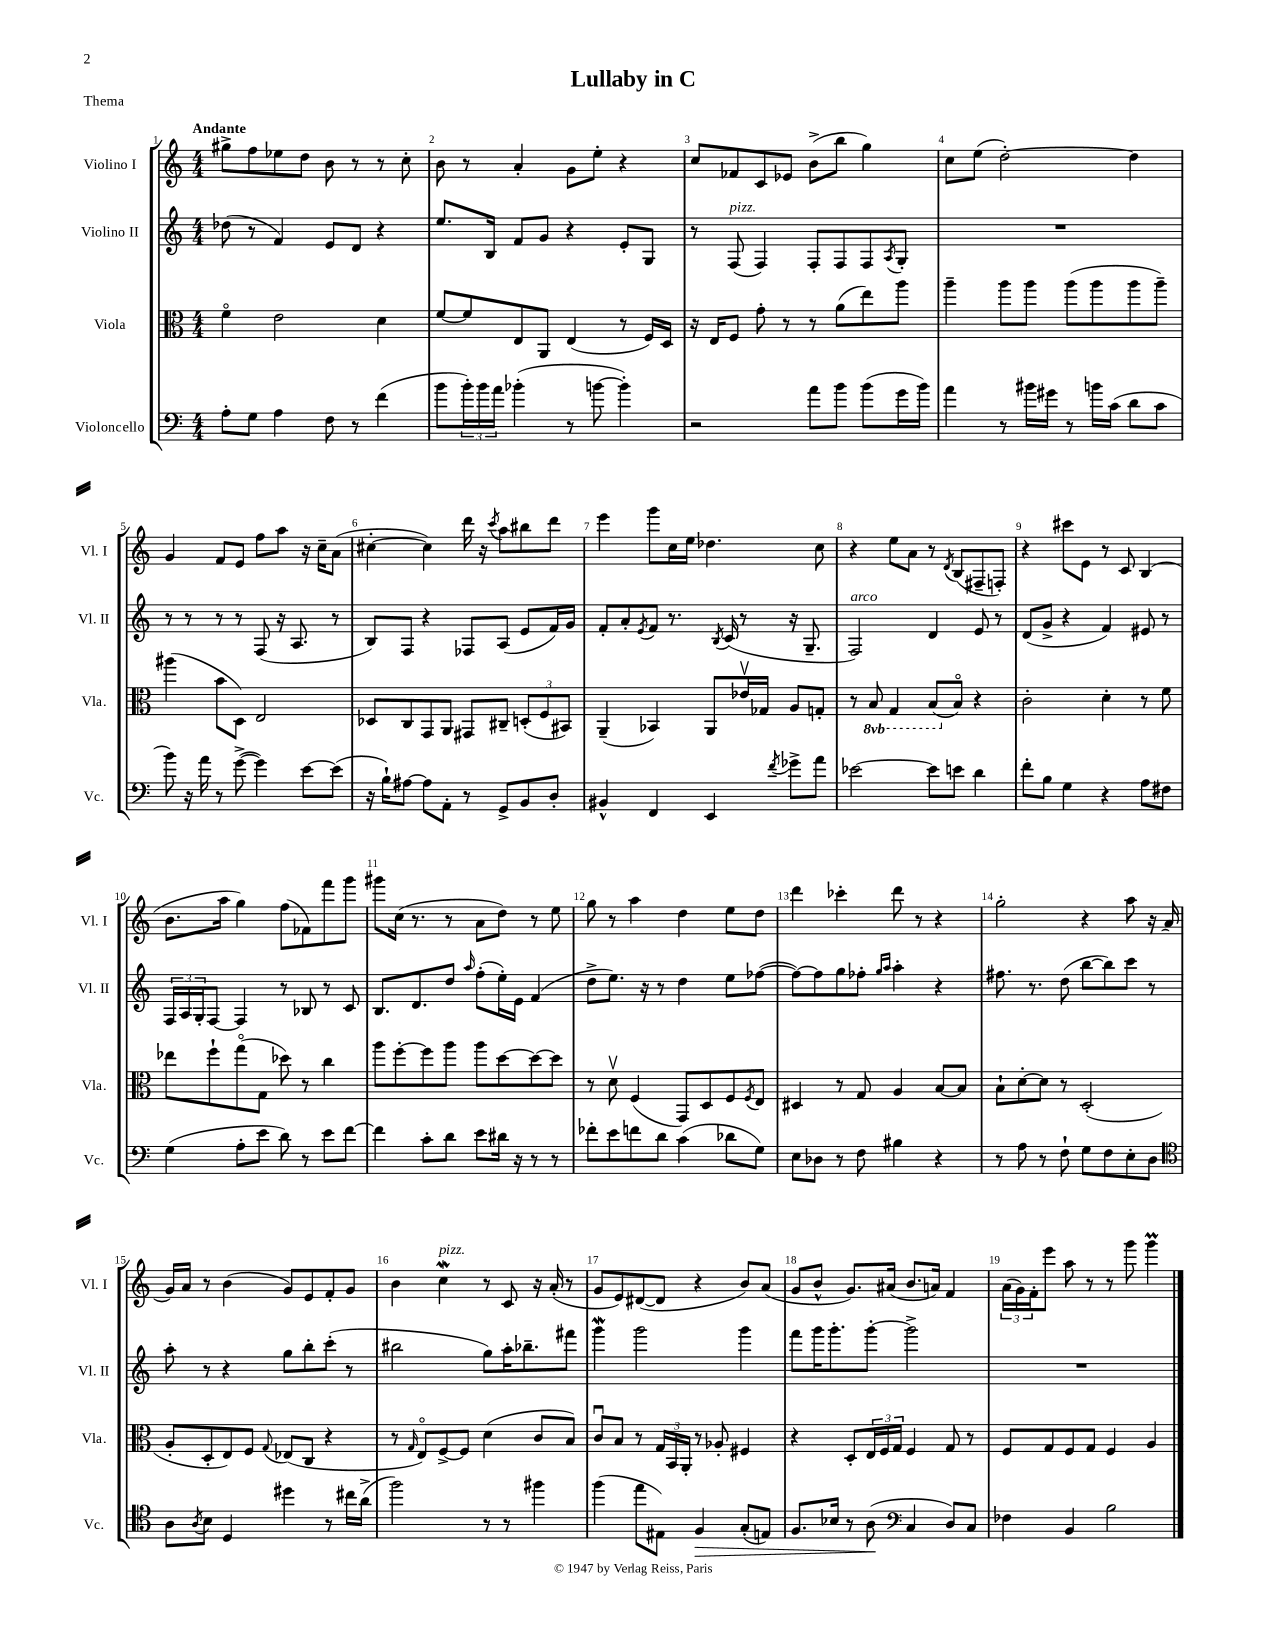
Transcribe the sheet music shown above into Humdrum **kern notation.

**kern	**kern	**kern	**kern
*staff4	*staff3	*staff2	*staff1
*clefF4	*clefC3	*clefG2	*clefG2
*k[]	*k[]	*k[]	*k[]
*M4/4	*M4/4	*M4/4	*M4/4
8A'	4fo	(8dd-	8gg#^
8G	.	8r	8ff
4A	2e	4f)	8ee-
.	.	.	8dd
8F	.	8e	8b
8r	.	8d	8r
(4f	4d	4r	8r
.	.	.	8cc'
=	=	=	=
8b	[8f	8.ee	8b
24b')	8f]	.	8r
24b	.	.	.
.	.	16B	.
24a	.	.	.
(4b-'	8E	8f	4a'
.	8AA	8g	.
8r	(4E	4r	8g
[8b	.	.	8ee'
4b'])	8r	8e'	4r
.	16F)	8G	.
.	16D	.	.
=	=	=	=
2r	16r	8r	8cc
.	16E	.	.
.	8F	(8F	8f-
.	8g'	4F)	8c
.	8r	.	8e-
8a	8r	8F'	(8b^
8b	(8a	8F	8bb
(8b	8ee)	8F	4gg)
.	.	8qA	.
16g	8aa	8G'	.
16b)	.	.	.
=	=	=	=
4a	4aa~	1r	8cc
.	.	.	(8ee
8r	8aa	.	[2dd')
16b#	8aa	.	.
16g#	.	.	.
8r	(8aa	.	.
16b	8aa	.	.
(16c	.	.	.
8d	8aa	.	4dd]
8c	8aa~)	.	.
=	=	=	=
8b)	(4aa#	8r	4g
16r	.	8r	.
16a	.	.	.
8r	8b	8r	8f
([8g^	8D)	8r	8e
4g])	2E	(8F	8ff
.	.	16r	8aa
.	.	8.A	.
[8e	.	.	16r
.	.	.	16cc~
(8e]	.	8r	(8a
=	=	=	=
16r	8D-	8B)	[4cc#'
16B`)	.	.	.
[8A#	8C	8F	.
8A#]	8GG	4r	4cc#])
8AA'	8AA	.	.
8r	8GG#	8F-	16ddd
.	.	.	16r
.	.	.	8qccc
8GG^	8C#~	(8A	8aa
8BB	(12D'	8e	8bb#
.	12F	.	.
8D'	.	16f)	8ddd
.	12BB#)	.	.
.	.	16g	.
=	=	=	=
4BB#^^	(4AA~	8f'	4eee
.	.	8a'	.
.	.	8qe	.
4FF	4BB-)	8f	8ggg
.	.	8.r	16cc
.	.	.	16ee
4EE	8AA	.	4.dd-
.	.	8qB	.
.	.	(16c	.
.	16e-v	8r	.
.	16G-	.	.
8qf	.	.	.
8g-^	8A	16r	.
.	.	8.G~	.
8a	8G'	.	8cc
=	=	=	=
[2e-	8r	2F)	4r
.	8BB	.	.
.	4GG	.	8ee
.	.	.	8a
8e-]	(8BB	4d	8r
.	.	.	8qd
8e	8Bo)	.	(8B
4d	4r	8e	8F#~
.	.	8r	8F')
=	=	=	=
8f'	2c'	(8d	4r
8B	.	8g^	.
4G	.	4r	8ccc#
.	.	.	8e
4r	4d'	4f)	8r
.	.	.	8c
8A	8r	8e#	(4B
8F#	8f	8r	.
=	=	=	=
(4G	8ee-	24F	8.b
.	.	24A	.
.	.	24G'	.
.	8ff`	[8F	.
.	.	.	16aa
8A'	(8ggo	4F]	4gg)
8e	8G	.	.
8d)	8dd-)	8r	(8ff
8r	8r	8B-	8f-)
8e	4cc	8r	8fff
[8f	.	8c	8ggg
=	=	=	=
4f]	8aa	8.B	8ggg#
.	[8ff'	.	(16cc
.	.	8.d	8.r
8c'	8ff]	.	.
8d	8aa	8dd	8r
.	.	16qqaa	.
8e	8aa	(8ff'	8a
16d#	[8dd	16ee')	8dd)
16r	.	16e	.
8r	8dd_	(4f	8r
8r	8dd]	.	8ee
=	=	=	=
8f-'	8r	8dd^	8gg
8e	8dv	8.ee)	8r
8f	(4F	.	4aa
.	.	16r	.
8d	.	8r	.
(4c	8GG)	4dd	4dd
.	8D	.	.
8d-	8F	8ee	8ee
.	8qF	.	.
8G)	8E	([8ff-	8dd
=	=	=	=
8E	4D#	8ff-_)	4ddd
8D-	.	8ff-]	.
8r	8r	8gg	4ccc-'
8F	8G	8ff-'	.
.	.	16qqgg	.
.	.	16qqaa	.
4B#	4A	4aa'	8ddd
.	.	.	8r
4r	[8B	4r	4r
.	8B]	.	.
=	=	=	=
8r	8B`	8.ff#	2gg'
8A	[8d'	.	.
.	.	8.r	.
8r	8d]	.	.
8F`	8r	(8dd	.
8G	(2D'	[8bb	4r
8F	.	8bb])	.
8E'	.	8ccc	8aa
8D	.	8r	16r
.	.	.	(16a
=	=	=	=
*clefC4	*	*	*
8A	8A'	8aa'	16g)
.	.	.	16a
8qA	.	.	.
8B	8D'	8r	8r
4D	8E)	4r	(4b
.	8F	.	.
.	8qqG	.	.
4dd#	(8E-	8gg	8g)
.	8C	8bb'	8e
8r	4r	(8ccc'	8f'
16cc#	.	8r	8g
(16a^	.	.	.
=	=	=	=
2ff)	8r	2bb#	4b
.	16qqG	.	.
.	8Eo)	.	.
.	[8F^	.	4cc
.	8F]	.	.
8r	(4d	8gg)	8r
8r	.	16aa'	8c
.	.	8.bb-~	.
4ff#	8c	.	16r
.	.	.	(16a'
.	8B)	8fff#	8r
=	=	=	=
(4ff	8cu	4ggg	8g
.	8B	.	8e)
8ee	8r	2ggg	([8d#
8E#)	24G	.	8d#]
.	24BB	.	.
.	24AA'	.	.
4F	8r	.	4r
.	8A-'	.	.
(8G'	4F#	4ggg	8b)
8E)	.	.	(8a
=	=	=	=
8.F	4r	8fff	8g
.	.	16ggg	8b^^
16B-	.	8.ggg'	.
8r	8D'	.	8.g)
(8A	24E	[8ggg'	.
.	24F	.	.
.	.	.	(16a#
.	24G	.	.
*clefF4	*	*	*
4C	4F	2ggg^]	8.b
.	.	.	16a)
8D)	8G	.	4f
8C	8r	.	.
=	=	=	=
4F-	8F	1r	(24a
.	.	.	24g)
.	.	.	24f'
.	8G	.	8eee
4BB	8F	.	8aa
.	8G	.	8r
2B	4F	.	8r
.	.	.	8ggg
.	4A	.	4ggg
==	==	==	==
*-	*-	*-	*-
